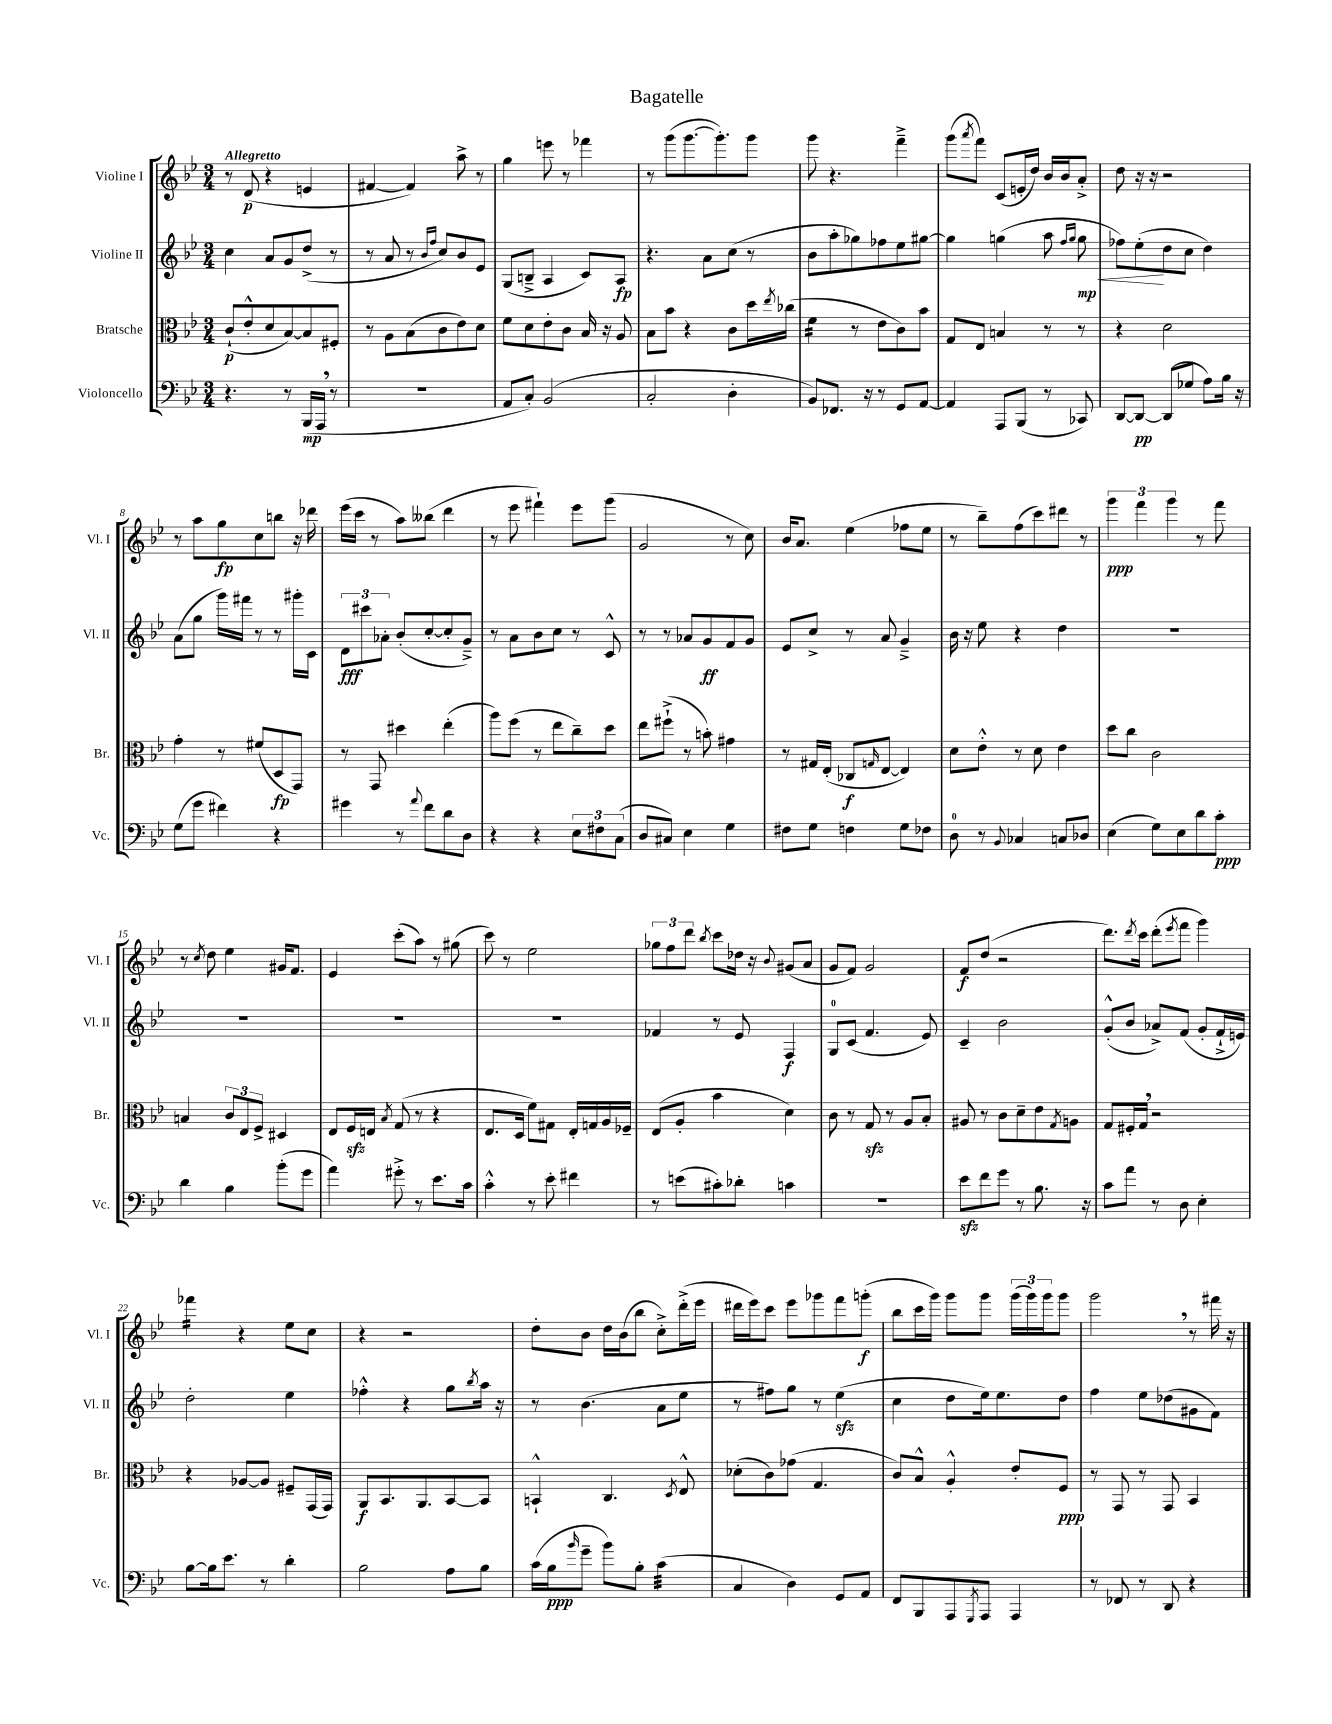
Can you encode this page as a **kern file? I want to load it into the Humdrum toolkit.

**kern	**kern	**kern	**kern
*staff4	*staff3	*staff2	*staff1
*clefF4	*clefC3	*clefG2	*clefG2
*k[b-e-]	*k[b-e-]	*k[b-e-]	*k[b-e-]
*M3/4	*M3/4	*M3/4	*M3/4
4.r	(8c`	4cc	8r
.	8e-'^^	.	(8d
.	8d	8a	4r
8r	[8B-)	8g	.
(16BBB-	8B-]	(8dd^	4e
16AAA	.	.	.
8r	8F#'	8r	.
=	=	=	=
2.r	8r	8r	[4f#
.	8A	8a	.
.	(8B-	8r	4f#])
.	.	16qqb-	.
.	.	16qqff	.
.	8c	8cc)	.
.	8e-)	8b-	8aa^
.	8d	8e-	8r
=	=	=	=
8AA	8f	(8G	4gg
8C')	8d	8B~^	.
(2BB-	8e-'	4A	8eee
.	8c	.	8r
.	16B-	8c)	4fff-
.	16r	.	.
.	8A	8A	.
=	=	=	=
2C'	8B-	4.r	8r
.	8b-	.	(8ggg
.	4r	.	[8.ggg
.	.	8a	.
.	.	.	8.ggg'])
4D'	8c	(8cc	.
.	16dd	8r	8ggg
.	8qee-	.	.
.	(16cc-	.	.
=	=	=	=
8BB-)	4f	8b-	8ggg
8.FF-	.	8aa'	4.r
.	8r	8gg-)	.
16r	.	.	.
8r	8e-	8ff-	.
8GG	8c)	8ee-	4fff~^
[8AA	8b-	[8gg#	.
=	=	=	=
4AA]	8G	4gg#]	(8ggg
.	.	.	8qaaa
.	8E-	.	8fff)
8AAA	4B	(4gg	(8c
(8BBB-	.	.	16e'
.	.	.	16dd)
8r	8r	8aa	16b-
.	.	.	16b-
.	.	16qqff	.
.	.	16qqgg	.
8CC-)	8r	8gg	8a'^
=	=	=	=
[8DD	4r	8ff-)	8dd
8DD_	.	(8ee-'	16r
.	.	.	16r
(8DD]	2d	8dd	2r
8G-	.	8cc	.
8A)	.	4dd)	.
16B-	.	.	.
16r	.	.	.
=	=	=	=
(8G	4g'	(8a	8r
8g	.	8gg	8aa
4f#)	8r	16ggg)	8gg
.	.	16fff#	.
.	(8f#	8r	8cc
4r	8D	8r	8bb
.	8GG)	16ggg#'	16r
.	.	16c	16ddd-
=	=	=	=
4g#	8r	12d	(16eee-
.	.	.	16ccc
.	.	12ccc#	.
.	8GG	.	8r
.	.	12a-'	.
8r	4dd#	(8b-'	8aa)
8qqa	.	.	.
8f	.	[8cc'	(8bb--
8d	(4ee-'	8cc']	4ddd
8D	.	8g~^)	.
=	=	=	=
4r	8aa)	8r	8r
.	(8ff	8a	8eee-
4r	8r	8b-	4fff#`)
.	8ee-	8cc	.
12E-	8cc~)	8r	8eee-
12F#	.	.	.
.	8dd	8c^^	(8ggg
(12C	.	.	.
=	=	=	=
8D	8ee-	8r	2g
8C#)	(8ff#`^	8r	.
4E-	8r	8a-	.
.	8b')	8g	.
4G	4g#	8f	8r
.	.	8g	8cc)
=	=	=	=
8F#	8r	8e-	16b-
.	.	.	8.a
8G	16G#	8cc^	.
.	(16E-'	.	.
4F	8C-	8r	(4ee-
.	16qqG	.	.
.	[8E-	8a	.
8G	4E-])	4g~^	8ff-
8F-	.	.	8ee-
=	=	=	=
8D	8d	16b-	8r
.	.	16r	.
8r	8e-'^^	8ee-	8bb-~)
8qqBB-	.	.	.
4C-	8r	4r	(8ff
.	8d	.	8ccc)
8C	4e-	4dd	8ddd#
8D-	.	.	8r
=	=	=	=
(4E-	8dd	2.r	6ggg
.	8cc	.	.
.	.	.	6fff
8G)	2c	.	.
.	.	.	6ggg
8E-	.	.	.
8d	.	.	8r
8c'	.	.	8fff
=	=	=	=
4d	4B	2.r	8r
.	.	.	8qcc
.	.	.	8dd
4B-	12c	.	4ee-
.	12E-	.	.
.	12F^	.	.
(8b-'	4D#	.	16g#
.	.	.	8.f
8g	.	.	.
=	=	=	=
4a)	8E-	2.r	4e-
.	16F	.	.
.	16E	.	.
.	8qB-	.	.
8g#'^	(8G	.	(8ccc'
8r	8r	.	8aa)
8.e-	4r	.	8r
.	.	.	(8gg#
16c	.	.	.
=	=	=	=
4c'^^	8.E-	2.r	8ccc)
.	.	.	8r
.	16D	.	.
8r	8f)	.	2ee-
8e-'	8G#	.	.
4f#	16E-'	.	.
.	16G	.	.
.	16A	.	.
.	16F-~	.	.
=	=	=	=
8r	(8E-	4f-	12gg-
.	.	.	12ff
(8e	8A'	.	.
.	.	.	12ddd
.	.	.	8qbb-
8c#')	4b-	8r	8ccc
8d-'	.	8e-	16dd-
.	.	.	16r
.	.	.	8qqb-
4c	4d)	4F	(8g#
.	.	.	8a
=	=	=	=
2.r	8c	8G	8g
.	8r	(8c	8f)
.	8G	4.f	2g
.	8r	.	.
.	8A	.	.
.	8B-'	8e-)	.
=	=	=	=
8e-	8A#	4c~	8f
8f	8r	.	(8dd
8g	8c	2b-	2r
8r	8d~	.	.
8.B-	8e-	.	.
.	8qG	.	.
.	8A	.	.
16r	.	.	.
=	=	=	=
8c	8G	(8g'^^	8.ddd)
8a	16F#'	8b-	.
.	.	.	8qddd
.	16G	.	16ccc
8r	2r	8a-^)	(8ddd'
.	.	.	8qeee-
8D	.	(8f	8fff
4E-'	.	8g'	4ggg)
.	.	16f`^	.
.	.	16e)	.
=	=	=	=
[8B-	4r	2dd'	4fff-
16B-]	.	.	.
8.e-	.	.	.
.	[8A-	.	4r
8r	8A-]	.	.
4d'	8F#~	4ee-	8ee-
.	(16GG	.	8cc
.	16GG)	.	.
=	=	=	=
2B-	8AA	4ff-'^^	4r
.	8.BB-	.	.
.	.	4r	2r
.	8.AA	.	.
8A	[8BB-	8gg	.
.	.	8qbb-	.
8B-	8BB-]	16aa	.
.	.	16r	.
=	=	=	=
(16c	4BB`^^	8r	8dd'
16B-	.	.	.
16qqb-	.	.	.
8g~	.	(4.b-	8b-
8b-)	4.C	.	16dd
.	.	.	(16b-
8B-'	.	.	8bb-
(4c	.	8a	8cc'^)
.	8qD	.	.
.	8E-^^	8ee-	(16ddd'^
.	.	.	16eee-
=	=	=	=
4C	(8d-'	8r	16ddd#
.	.	.	16eee-)
.	8c)	8ff#)	8ccc
4D)	(8g-	8gg	8eee-
.	4.G	8r	8ggg-
8GG	.	(4ee-	8fff
8AA	.	.	(8ggg'
=	=	=	=
8FF	8c)	4cc	8bb-
8BBB-	8B-^^	.	16ccc
.	.	.	16ggg)
8AAA	4A'^^	8dd	8ggg
8qGGG	.	.	.
8AAA	.	16ee-)	8ggg
.	.	8.ee-	.
4AAA	8e-'	.	(24ggg
.	.	.	24ggg)
.	.	.	24ggg
.	8F	8dd	8ggg
=	=	=	=
8r	8r	4ff	2ggg
8FF-	8GG	.	.
8r	8r	8ee-	.
8DD	8GG	(8dd-	.
4r	4BB-	8g#	8r
.	.	8f)	16fff#
.	.	.	16r
==	==	==	==
*-	*-	*-	*-
